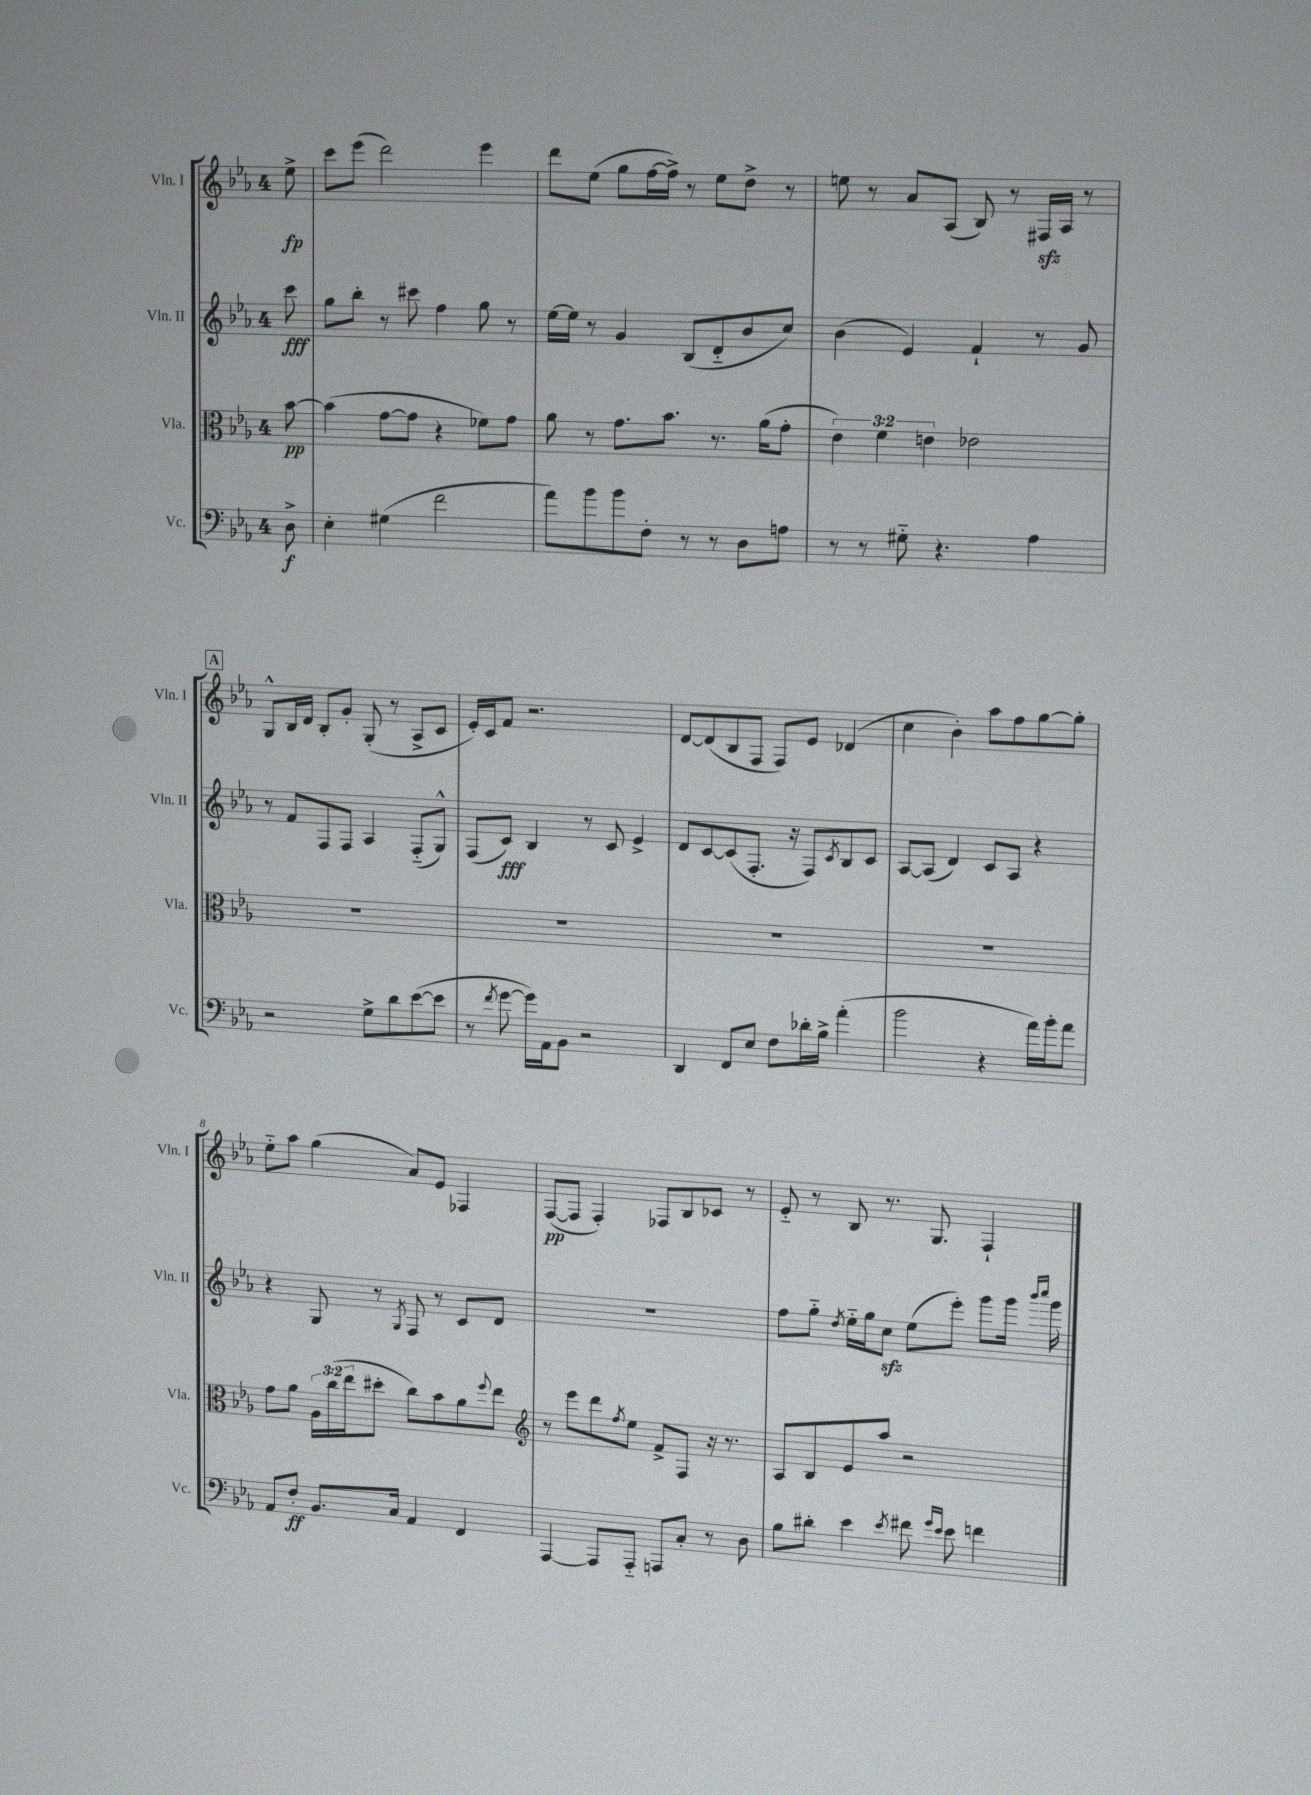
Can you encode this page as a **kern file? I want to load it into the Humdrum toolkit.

**kern	**dynam	**kern	**dynam	**kern	**dynam	**kern	**dynam
*part4	*part4	*part3	*part3	*part2	*part2	*part1	*part1
*staff4	*staff4	*staff3	*staff3	*staff2	*staff2	*staff1	*staff1
*I"Vc.	*	*I"Vla.	*	*I"Vln. II	*	*I"Vln. I	*
*I'Vc.	*	*I'Vla.	*	*I'Vln. II	*	*I'Vln. I	*
*clefF4	*	*clefC3	*	*clefG2	*	*clefG2	*
*k[b-e-a-]	*	*k[b-e-a-]	*	*k[b-e-a-]	*	*k[b-e-a-]	*
*M4/4	*	*M4/4	*	*M4/4	*	*M4/4	*
=	=	=	=	=	=	=	=
8D^\	f	[8b-\	pp	8ccc\	fff	8ee-^\	fp
=1	=1	=1	=1	=1	=1	=1	=1
4E-'\	.	(4b-\]	.	8gg\L	.	8ccc\L	.
.	.	.	.	8bb-'\J	.	(8eee-\J	.
(4G#X\	.	[8g\L	.	8r	.	2ddd\)	.
.	.	8g\J]	.	8ccc#X\	.	.	.
2f\	.	4r	.	4ff\	.	.	.
.	.	8f-X\L)	.	8gg\	.	4eee-\	.
.	.	8g\J	.	8r	.	.	.
=2	=2	=2	=2	=2	=2	=2	=2
8a-\L)	.	8a-\	.	[16ee-\LL	.	8ddd\L	.
.	.	.	.	16ee-\JJ]	.	.	.
8b-\	.	8r	.	8r	.	(8ee-\J	.
8b-\	.	8.g\L	.	4g/	.	8gg\L	.
8F'\J	.	.	.	.	.	[16ff\L	.
.	.	8.b-\J	.	.	.	16ff^\JJ])	.
8r	.	.	.	(8B-/L	.	8r	.
8r	.	8.r	.	8d/	.	8ee-\L	.
8D\L	.	.	.	8b-/	.	8dd^\J	.
.	.	(16a-\KL	.	.	.	.	.
8An\J	.	8g'\J	.	8cc/J)	.	8r	.
=3	=3	=3	=3	=3	=3	=3	=3
8r	.	6e-\)	.	(4b-\	.	8een\	.
8r	.	.	.	.	.	8r	.
.	.	6f\	.	.	.	.	.
8G#X\	.	.	.	4e-/)	.	8a-/L	.
.	.	6en\	.	.	.	.	.
4.r	.	.	.	.	.	(8A-/J	.
.	.	2e-X\	.	4f`/	.	8B-/)	.
.	.	.	.	.	.	8r	.
4A-\	.	.	.	8r	.	16F#Xzz/LL	.
.	.	.	.	.	.	16A-/JJ	.
.	.	.	.	8g/	.	8r	.
!!LO:LB:g=z
!!LO:REH:place=s1:t=A
=4	=4	=4	=4	=4	=4	=4	=4
2r	.	1r	.	8r	.	8G^^/L	.
.	.	.	.	8f/L	.	16B-/L	.
.	.	.	.	.	.	16d/JJ	.
.	.	.	.	8F/	.	8B-'/L	.
.	.	.	.	8F/J	.	8g'/J	.
8G^\L	.	.	.	4A-/	.	(8G'/	.
8d\	.	.	.	.	.	8r	.
([8e-\	.	.	.	(8F/L	.	8A-^/L	.
8e-\J]	.	.	.	8G^^/J)	.	8c/J	.
=5	=5	=5	=5	=5	=5	=5	=5
8r	.	1r	.	(8F/L	.	16e-'/LL)	.
.	.	.	.	.	.	16c/J	.
8qf/	.	.	.	.	.	.	.
[8g\	.	.	.	8c/J)	fff	8f/J	.
16g\LL])	.	.	.	4B-/	.	2.r	.
16AA-\J	.	.	.	.	.	.	.
8BB-\J	.	.	.	.	.	.	.
2r	.	.	.	8r	.	.	.
.	.	.	.	8c/	.	.	.
.	.	.	.	4e-^/	.	.	.
=6	=6	=6	=6	=6	=6	=6	=6
4DD/	.	1r	.	8d/L	.	[8d/L	.
.	.	.	.	[8c/	.	(8d/]	.
8FF/L	.	.	.	(8c/]	.	8B-/	.
8E-/J	.	.	.	8.F'/J	.	8F/J	.
8F\L	.	.	.	.	.	8F/L)	.
.	.	.	.	16r	.	.	.
16d-X'\L	.	.	.	8F/L)	.	8e-/J	.
16B-^\JJ	.	.	.	.	.	.	.
.	.	.	.	8qc/	.	.	.
(4a-'\	.	.	.	8B-/	.	(4d-X/	.
.	.	.	.	8c/J	.	.	.
=7	=7	=7	=7	=7	=7	=7	=7
2b-\	.	1r	.	[8A-/L	.	4cc\	.
.	.	.	.	(8A-/J]	.	.	.
.	.	.	.	4d/)	.	4b-'\)	.
4r	.	.	.	8c/L	.	8aa-\L	.
.	.	.	.	8A-/J	.	8ff\	.
16a-\LL)	.	.	.	4r	.	[8gg\	.
16b-'\J	.	.	.	.	.	.	.
8a-\J	.	.	.	.	.	8gg'\J]	.
!!LO:LB:g=z
=8	=8	=8	=8	=8	=8	=8	=8
8AA-/L	.	8g\L	.	4r	.	8ee-\L	.
8F'/J	ff	8a-\J	.	.	.	8aa-\J	.
8.BB-/L	.	24A-\LL	.	8G/	.	(4gg\	.
.	.	(24cc\	.	.	.	.	.
.	.	24ee-\J	.	.	.	.	.
.	.	8dd#X'\J	.	8r	.	.	.
16C/Jk	.	.	.	.	.	.	.
.	.	.	.	8qG/	.	.	.
4AA-/	.	8cc\L)	.	8F/	.	8a-/L)	.
.	.	8b-\	.	8r	.	8e-/J	.
4FF/	.	8a-\	.	8c/L	.	4F-X/	.
.	.	8qqff/	.	.	.	.	.
.	.	8ee-\J	.	8d/J	.	.	.
=9	=9	=9	=9	=9	=9	=9	=9
*	*	*clefG2	*	*	*	*	*
[4AAA-/	.	8r	.	1r	.	([8F/L	pp
.	.	8eee-\L	.	.	.	8F/J]	.
8AAA-/L]	.	8ddd\	.	.	.	4F'/)	.
.	.	8qff/	.	.	.	.	.
8AAA-/J	.	8ee-\J	.	.	.	.	.
8AAAn/L	.	8f^/L	.	.	.	8F-X/L	.
8C'/J	.	8F/J	.	.	.	8B-/	.
8r	.	16r	.	.	.	8c-X/J	.
.	.	8.r	.	.	.	.	.
8D\	.	.	.	.	.	8r	.
=10	=10	=10	=10	=10	=10	=10	=10
8B-\L	.	8A-/L	.	8ff\L	.	8e-/	.
8d#X'\J	.	8B-/	.	8gg\J	.	8r	.
.	.	.	.	8qdd/	.	.	.
4e-\	.	8e-/	.	16ee-\LL	.	8B-/	.
.	.	.	.	16gg\J	.	.	.
.	.	8aa-/J	.	8cczz\J	.	8.r	.
8qe-/	.	.	.	.	.	.	.
8f#X\	.	2r	.	(8ee-\L	.	.	.
.	.	.	.	.	.	8.G/	.
16qqg/LL	.	.	.	.	.	.	.
16qqe-/JJ	.	.	.	.	.	.	.
8e-\	.	.	.	8eee-'\J)	.	.	.
4fn\	.	.	.	8ggg\L	.	4F`/	.
.	.	.	.	16ggg\Jk	.	.	.
.	.	.	.	16qqbbb-/LL	.	.	.
.	.	.	.	16qqcccc/JJ	.	.	.
.	.	.	.	16ggg\	.	.	.
==	==	==	==	==	==	==	==
*-	*-	*-	*-	*-	*-	*-	*-
